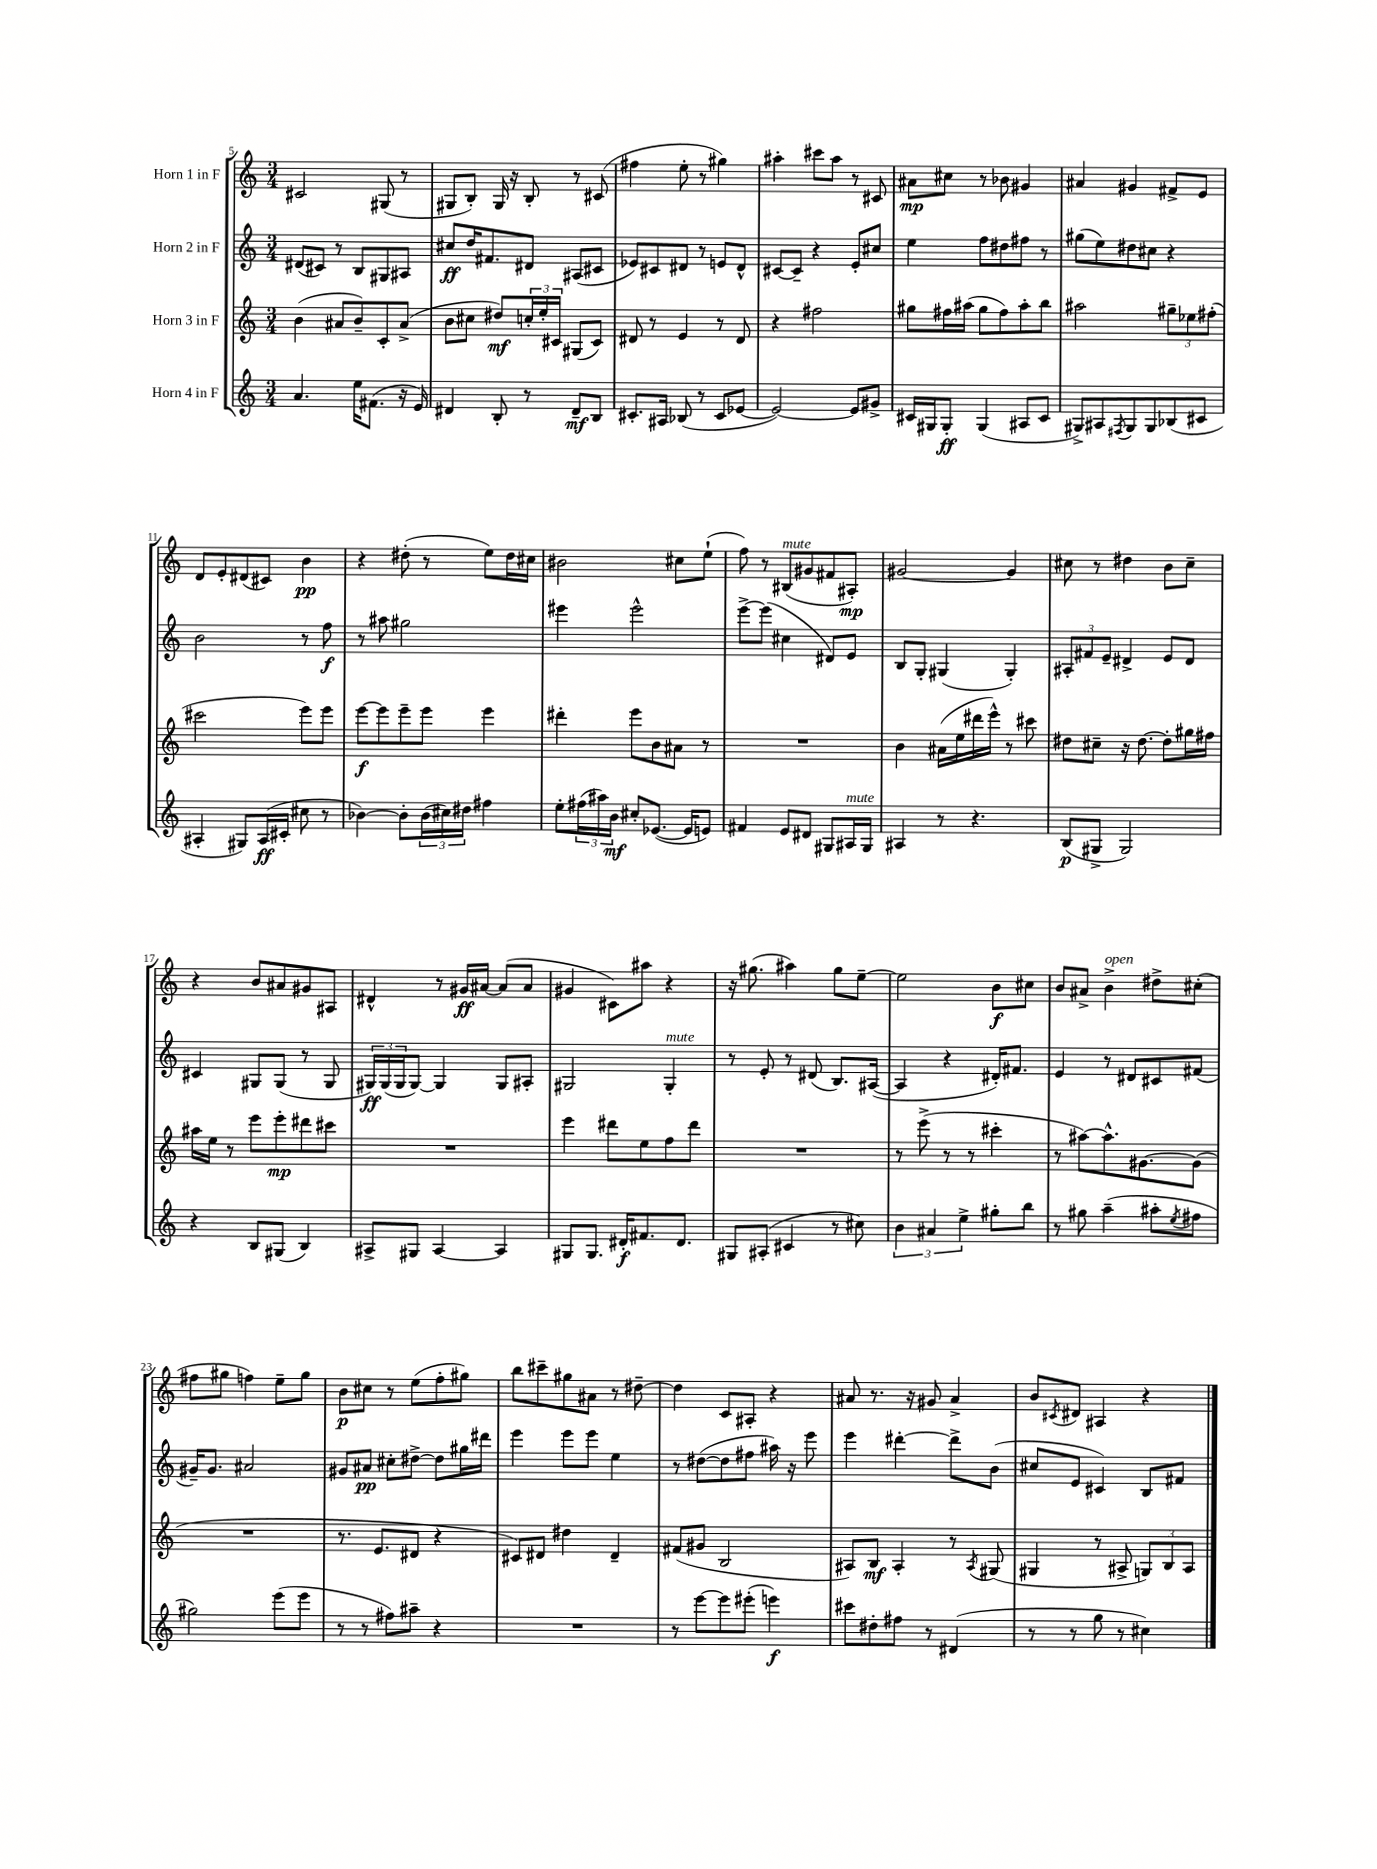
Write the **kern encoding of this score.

**kern	**kern	**kern	**kern
*staff4	*staff3	*staff2	*staff1
*clefG2	*clefG2	*clefG2	*clefG2
*k[]	*k[]	*k[]	*k[]
*M3/4	*M3/4	*M3/4	*M3/4
4.a	(4b	(8d#	2c#
.	.	8c#)	.
.	8a#	8r	.
16ee	8b~)	8B	.
(8.f#	.	.	.
.	8c'	8G#	(8G#
16r	(8a#^	8A#	8r
16e)	.	.	.
=	=	=	=
4d#	8b	8cc#	8G#
.	8cc#	16dd	8B')
.	.	8.f#	.
8B'	8dd#)	.	16G#
.	.	.	16r
8r	24cc'	8d#	8B'
.	24ee'	.	.
.	24c#	.	.
8d#~	(8G#	(8A#	8r
8B	8c#)	8c#	(8c#
=	=	=	=
8.c#'	8d#	8e-)	4ff#
.	8r	8c#	.
16A#	.	.	.
(8B-	4e	8d#	8ee'
8r	.	8r	8r
8c#	8r	8e	4gg#)
[8e-	8d#	8d#^^	.
=	=	=	=
2e-_)	4r	[8c#	4aa#'
.	.	8c#~]	.
.	2ff#	4r	8ccc#
.	.	.	8aa#
8e-]	.	8e'	8r
8g#^	.	8cc#	8c#
=	=	=	=
16c#	8gg#	4ee	8a#
16G#	.	.	.
8G#'	16ff#	.	8cc#
.	(16aa#	.	.
(4G#	8gg#	8ff	8r
.	8ff#)	8dd#	8b-
8A#	8aa#'	8ff#	4g#
8c#	8bb	8r	.
=	=	=	=
8G#^)	2aa#	(8gg#	4a#
8A#	.	8ee)	.
8qF#	.	.	.
8G#	.	8dd#	4g#
8G#	.	8cc#	.
(8B-	12gg#~	4r	8f#^
.	12ee-	.	.
8c#	.	.	8e
.	(12ff#'	.	.
=	=	=	=
4A#'	2ccc#	2b	8d
.	.	.	8e'
8G#)	.	.	(8d#
(16A#	.	.	8c#)
16c#'	.	.	.
8cc#	8eee)	8r	4b
8r	8eee	8ff	.
=	=	=	=
[4b-)	[8eee	8r	4r
.	8eee]	8aa#	.
8b-']	8eee~	2gg#	(8dd#'
(24b-	8eee	.	8r
24cc#)	.	.	.
24dd#	.	.	.
4ff#	4eee	.	8ee)
.	.	.	16dd#
.	.	.	16cc#
=	=	=	=
8ee'	4ddd#'	4eee#	2b#
(24ff#	.	.	.
24aa#)	.	.	.
24b	.	.	.
8cc#'	8eee	2eee#^^	.
([8.e-	8b	.	.
.	8a#	.	8cc#
16e-]	.	.	.
8e)	8r	.	(8ee`
=	=	=	=
4f#	2.r	[8eee^	8ff)
.	.	(8eee]	8r
8e	.	4cc#	(8B#
8d#	.	.	8g#
8G#	.	8d#)	8f#
16A#	.	8e	8A#')
16G#	.	.	.
=	=	=	=
4A#	4b	8B	[2g#
.	.	8G'	.
8r	(16a#	(4G#	.
.	16ee	.	.
4.r	16ddd#	.	.
.	16eee^^)	.	.
.	8r	4G#')	4g#]
.	8ccc#	.	.
=	=	=	=
(8B	8dd#	12A#'	8cc#
.	.	12f#	.
8G#^	8cc#~	.	8r
.	.	12e~	.
2G#)	16r	4d#^	4dd#
.	[8.dd#	.	.
.	8dd#']	8e	8b
.	16gg#	8d#	8cc#~
.	16ff#	.	.
=	=	=	=
4r	16aa#	4c#	4r
.	16ee	.	.
.	8r	.	.
8B	8eee	8G#	8b
(8G#	8eee'	(8G#	8a#
4B)	8ddd#	8r	8g#
.	8ccc#	8G#	8A#
=	=	=	=
8A#^	2.r	24G#)	4d#^^
.	.	(24G#	.
.	.	24G#	.
8G#	.	[8G#)	.
[4A#	.	4G#]	8r
.	.	.	16g#
.	.	.	[16a#
4A#]	.	8G#	(8a#]
.	.	8A#'	8a#
=	=	=	=
8G#	4eee	2G#	4g#
8.G#	.	.	.
.	8ddd#	.	8c#)
16d#'	.	.	.
8.f#	8ee	.	8aa#
.	8ff	4G#'	4r
8.d#	.	.	.
.	8ddd#	.	.
=	=	=	=
8G#	2.r	8r	16r
.	.	.	(8.gg#
(8A#'	.	8e'	.
4c#	.	8r	4aa#)
.	.	(8d#	.
8r	.	8.B)	8gg#
8cc#)	.	.	[8ee~
.	.	([16A#	.
=	=	=	=
6b	8r	4A#]	2ee]
.	(8eee^	.	.
6a#	.	.	.
.	8r	4r	.
6ee^	.	.	.
.	8r	.	.
8gg#'	4ccc#'	16d#')	8b
.	.	8.f#	.
8bb	.	.	8cc#
=	=	=	=
8r	8r	4e	8b
8gg#	[8aa#)	.	8a#^
(4aa~	8.aa#^^]	8r	4b^
.	.	8d#	.
.	[8.g#	.	.
8aa#'	.	8c#	8dd#^
8qee	.	.	.
8ff#	(8g#]	(8f#	(8cc#'
=	=	=	=
2gg#)	2.r	16g#~)	8ff#
.	.	8.g#	.
.	.	.	8gg#
.	.	2a#	4ff)
(8eee	.	.	8ee~
8eee	.	.	8gg#
=	=	=	=
8r	8.r	8g#	8b
8r	.	8a#	8cc#
.	8.e	.	.
8ff#)	.	8cc#'	8r
8aa#~	8d#	[8dd#^	(8ee
4r	4r	8dd#]	8ff'
.	.	16gg#	8gg#)
.	.	16ddd#	.
=	=	=	=
2.r	8c#)	4eee	8bb
.	8d#	.	8ccc#~
.	4dd#	8eee	8gg#
.	.	8eee	8a#
.	4d#~	4ee	8r
.	.	.	[8dd#~
=	=	=	=
8r	(8f#	8r	4dd#]
[8eee	8g#	([8dd#	.
8eee]	2B	8dd#]	8c
(8eee#'	.	8ff#	8A#'
4eee)	.	16aa#)	4r
.	.	16r	.
.	.	8eee	.
=	=	=	=
8ccc#	8A#)	4eee	8a#
8dd#'	8B	.	8.r
8ff#	4A#'	[4ddd#'	.
.	.	.	16r
8r	.	.	8g#
(4d#	8r	8ddd#^]	4a#^
.	8qA#	.	.
.	(8G#	(8b	.
=	=	=	=
8r	4G#	8cc#	8b
.	.	.	8qc#
8r	.	8e	8d#
8gg	8r	4c#)	4A#
8r	8A#^	.	.
4cc#)	12G)	8B	4r
.	12B	.	.
.	.	8f#	.
.	12A#	.	.
==	==	==	==
*-	*-	*-	*-
